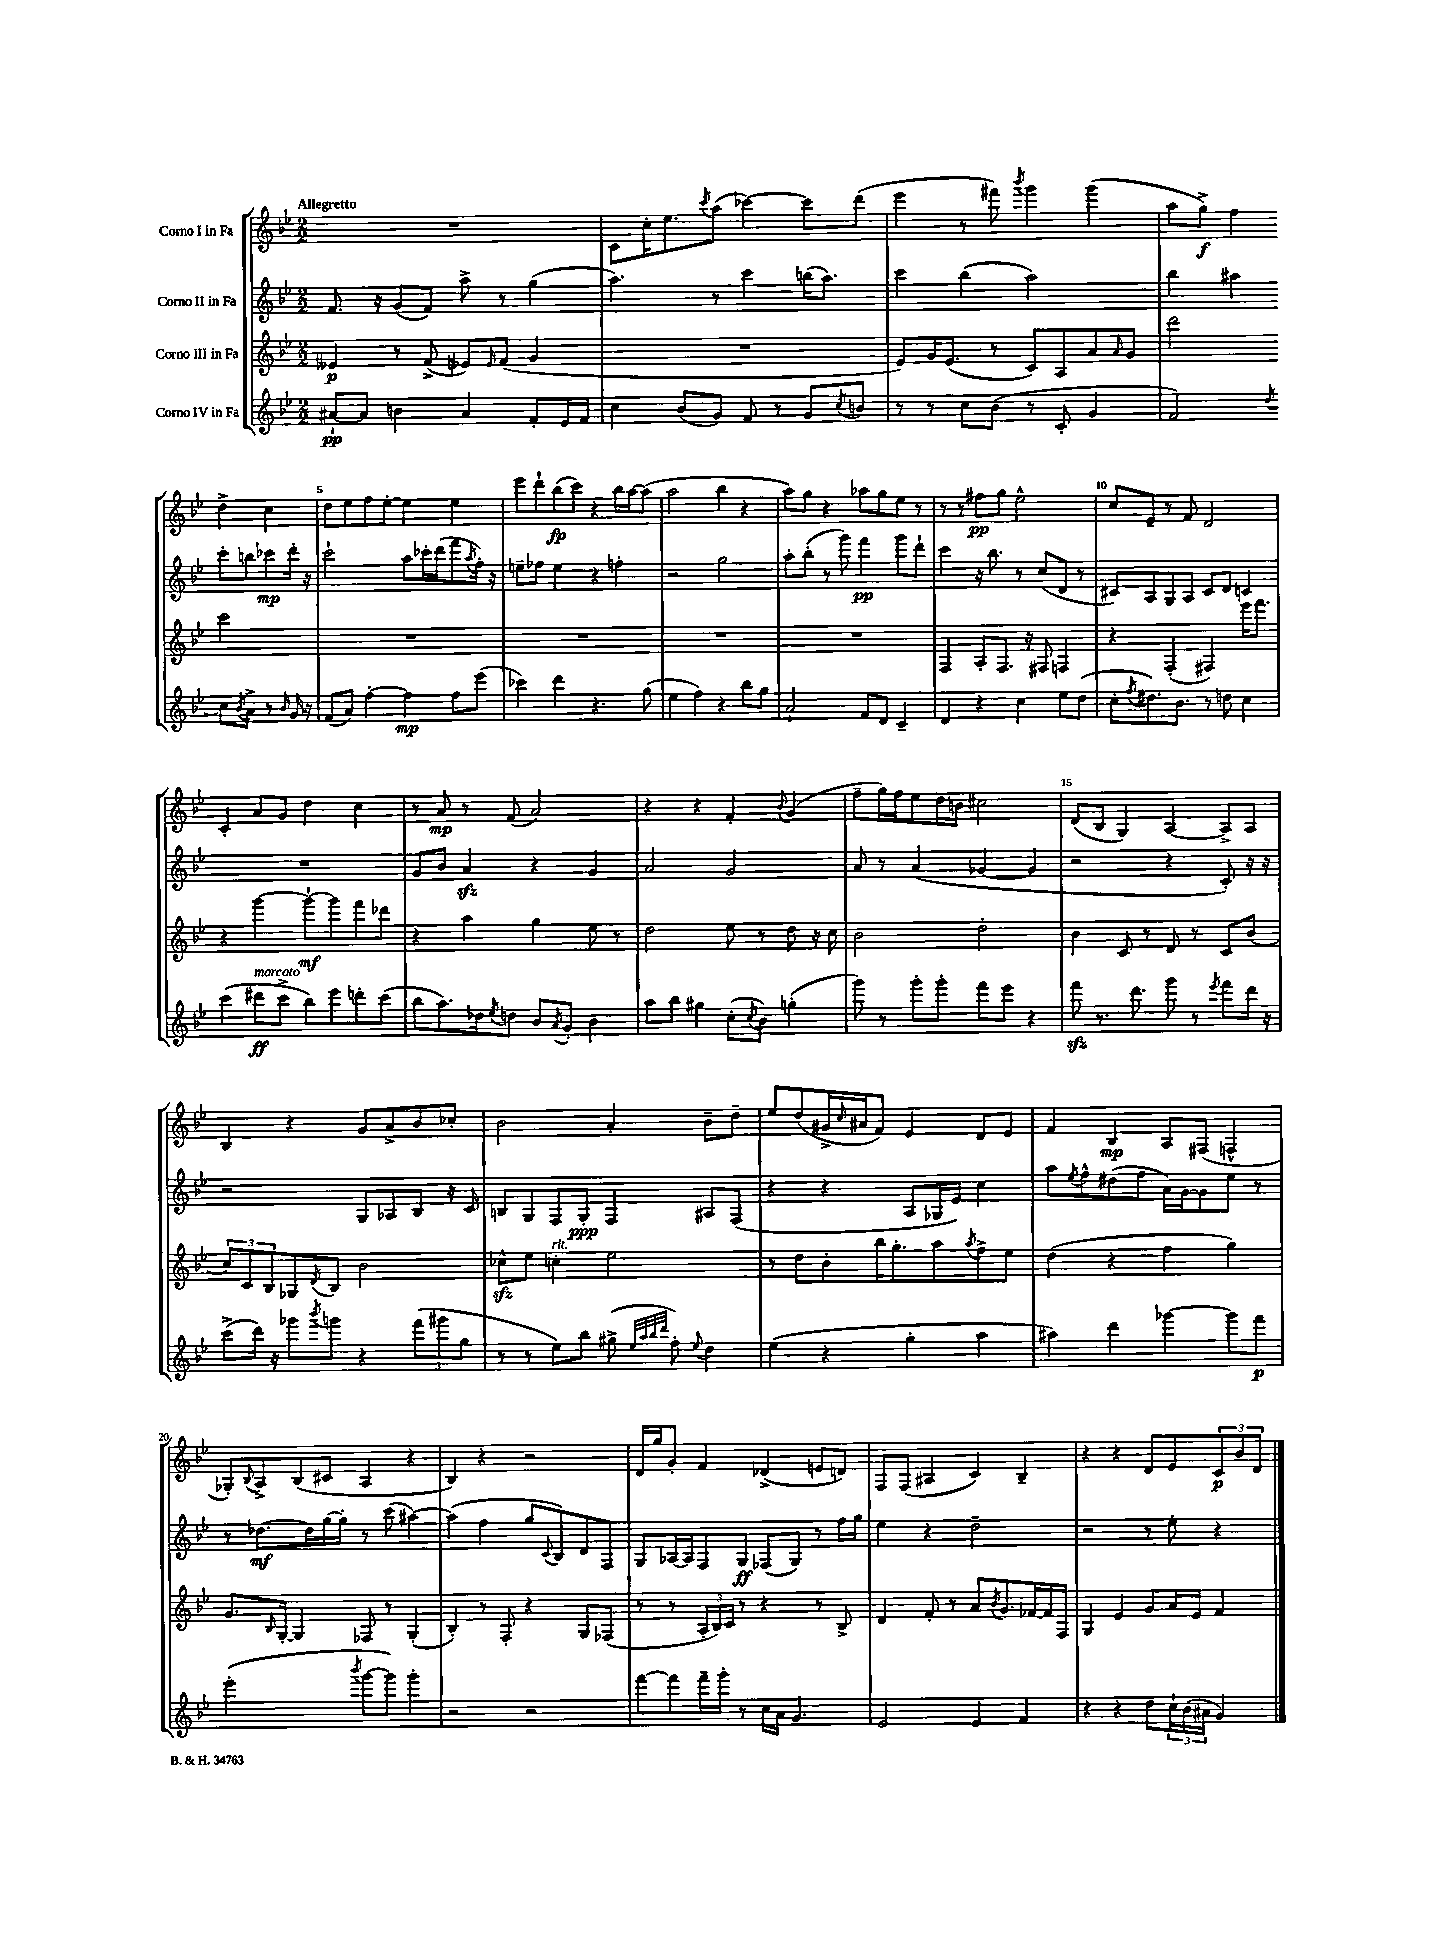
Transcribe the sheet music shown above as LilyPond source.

<<
\new StaffGroup <<
\new Staff = "s0" \with { instrumentName = "Corno I in Fa" } {
    \clef treble \key bes \major \numericTimeSignature \time 2/2 \tempo "Allegretto"
    R1 |
    c'8 c''16-. ees''8. \acciaccatura { c'''8 } a''8( ces'''4~) ces'''8 d'''8( |
    ees'''4 r8 fis'''8) \acciaccatura { bes'''8 } g'''4 g'''4( |
    a''8 g''8->\f) f''4 d''4-> c''4 |
    d''8 ees''8 f''8 ees''8~-. ees''4 ees''4 |
    ees'''8 d'''8-! bes''8\fp( c'''8) r4 bes''16 a''16~ a''8( |
    a''2 bes''4 r4 |
    a''8) g''8 r4 aes''8 g''8 ees''8 r8 |
    r8 r8 fis''8\pp g''8 ees''2-^ |
    c''8 ees'8-- r8 f'8 d'2 |
    c'4-. a'8 g'8 d''4 c''4 |
    r8 a'8\mp r8 f'8( a'2) |
    r4 r4 f'4-. \appoggiatura { bes'8 } g'4( |
    f''8-- g''16) f''16 ees''8 d''16 b'16 cis''2 |
    d'8( bes8 g4) a4~ a8-> a8 |
    bes4 r4 g'8 a'8-> bes'8 ces''8-. |
    bes'2 a'4-. bes'8-- d''8-- |
    ees''8 d''8( gis'16-> \grace { c''16 } ais'16 f'8) ees'4 d'8 ees'8 |
    f'4 bes4\mp a8 fis8( f4-^ |
    ges8-.) \appoggiatura { bes8 } a8-> bes8( cis'8 a4 r4 |
    bes4) r4 r2 |
    d'16 g''16 g'8-. f'4 des'4->( e'8 d'8) |
    f8 f8( ais4 c'4) bes4-- |
    r4 r4 d'8 ees'8 \tuplet 3/2 { c'8\p bes'8 d'8 } \bar "|." |
}
\new Staff = "s1" \with { instrumentName = "Corno II in Fa" } {
    \clef treble \key bes \major \numericTimeSignature \time 2/2
    f'8. r16 g'8( f'8) a''8-> r8 g''4( |
    a''4.) r8 c'''4 b''16( a''8.) |
    c'''4 bes''4( a''2) |
    bes''4 ais''4 c'''8-. b''8 ces'''8\mp d'''16-. r16 |
    c'''2-! a''8 ces'''16-. d'''16( f'''8 \acciaccatura { a''8 } f''16-.) r16 |
    e''8-- fes''8 e''4 r4 f''4-. |
    r2 g''2 |
    a''8-. bes''8-.( r8 g'''8) f'''4\pp g'''8 d'''8-! |
    c'''4 r16 bes''8. r8 c''8( d'8 r8 |
    cis'8) a8 g8 a8 cis'8 d'8 c'4 |
    R1 |
    g'8 bes'8 a'4\sfz r4 g'4 |
    a'2 g'2 |
    a'8 r8 a'4( ges'4~ ges'4 |
    r2 r4 c'8-.) r16 r16 |
    r2 g8 aes8 bes8 r16 c'16 |
    b8 g8 f8 g8-.\ppp f4 ais8 f8( |
    r4 r4 a8 ges16 ees'16) c''4 |
    a''8 \acciaccatura { ees''8 } f''8-^ dis''8( f''8 a'16) g'16~ g'8 ees''8 r8 |
    r8 des''8.~\mf des''16 g''16~ g''16-. r8 c'''8( ais''4~) |
    ais''4( f''4 g''8 \appoggiatura { c'8 } bes8) d'8 f8 |
    g8 aes16~ aes16 f8 g8\ff fes8( g8) r8 f''16 g''16 |
    ees''4 r4 d''2-- |
    r2 r8 ees''8-. r4 \bar "|." |
}
\new Staff = "s2" \with { instrumentName = "Corno III in Fa" } {
    \clef treble \key bes \major \numericTimeSignature \time 2/2
    eeses'4\p r8 f'8->( ees'8) \grace { ees'16 } f'8( g'4 |
    R1 |
    ees'8) g'16 ees'8.( r8 c'8) a8 a'8 \grace { a'16 } g'8 |
    d'''2 c'''2 |
    R1 |
    R1 |
    R1 |
    R1 |
    f4 a8-. f8. r16 fis8 f4 |
    r4 f4-.( fis4) ees'''16 f'''8. |
    r4 g'''4~ g'''8~-!\mf g'''8 f'''8 des'''8 |
    r4 a''4 g''4 ees''8 r8 |
    d''2 ees''8 r8 d''8 r16 c''16 |
    bes'2 d''2-. |
    bes'4 c'8 r8 d'8 r8 c'8 bes'8( |
    \tuplet 3/2 { c''8) c'8 bes8 } ges8 \acciaccatura { d'8 } bes8 bes'2 |
    ces''8-^\sfz ees''8 c''4-.^\markup { \italic "rit." } ees''2 |
    r8 d''8 bes'8-. bes''16 g''8.-. a''8 \acciaccatura { a''8 } f''8-> ees''8 |
    d''4( r4 f''4 g''4) |
    g'8. \grace { bes16 } g16~-. g4 fes8 r8 g4-.( |
    bes4-.) r8 f8-. r4 g8 fes8( |
    r8 r8 \tuplet 3/2 { a16-. bes16) c'16 } r8 r4 r8 bes8-> |
    d'4 f'8-. r8 a'8 \acciaccatura { bes'8 } g'8. fes'16~ fes'16 f16 |
    g4 ees'4 g'8 a'16 ees'16 f'4 \bar "|." |
}
\new Staff = "s3" \with { instrumentName = "Corno IV in Fa" } {
    \clef treble \key bes \major \numericTimeSignature \time 2/2
    ais'8~-!\pp ais'8 b'4 ais'4 f'8-. ees'16 f'16 |
    c''4 bes'8( g'8) f'8 r8 g'8 \acciaccatura { c''8 } b'8 |
    r8 r8 c''8 bes'8( r8 c'8-. g'4 |
    f'2) \acciaccatura { d''8 } c''8 \acciaccatura { bes'8 } a'8-> r8 \grace { bes'16 } g'16 r16 |
    f'8( a'8) f''4~-. f''4\mp f''8 ees'''8( |
    ces'''4) d'''4 r4. g''8( |
    ees''4 f''4) r4 bes''8 g''8 |
    a'2-! f'8 d'8 c'4-- |
    d'4 r4 c''4 ees''8 d''8( |
    c''8-. \acciaccatura { f''8 } dis''8.) bes'8. r8 d''8 c''4 |
    c'''4( dis'''8\ff^\markup { \italic "marcato" } c'''8-> bes''8) ees'''8 d'''8-. c'''8( |
    bes''8 a''8.) des''16 \acciaccatura { ees''8 } d''8 bes'8 \acciaccatura { a'8 } g'8-. bes'4 |
    a''8 bes''8 gis''4 c''8-.( \acciaccatura { c''8 } bes'8) g''4-.( |
    g'''8) r8 g'''8-. g'''8-. f'''8 ees'''8 r4 |
    f'''8\sfz r8. d'''8. g'''8 r8 \acciaccatura { ees'''8 } f'''8 d'''16 r16 |
    c'''8->( d'''16) r16 ges'''8 \acciaccatura { bes'''8 } g'''8 r4 \tuplet 3/2 { f'''8( gis'''8 g''8 } |
    r8 r8 ees''8) bes''8 gis''8->( \grace { ees''32 a''32 bes''32 d'''32 } f''8-.) \appoggiatura { ees''8 } d''4 |
    ees''4( r4 g''4-. a''4 |
    ais''4) d'''4 ges'''4~ ges'''8 f'''8\p |
    ees'''2-.( \acciaccatura { bes'''8 } g'''8~ g'''8) g'''4-. |
    r2 r2 |
    f'''8~ f'''8 f'''16-- g'''16-. r8 c''16 a'16 g'4. |
    ees'2 ees'4 f'4 |
    r4 r4 d''8 \tuplet 3/2 { c''16-! bes'16( ais'16 } g'4) \bar "|." |
}
>>
>>
\layout { \context { \Score \override BarNumber.break-visibility = ##(#f #t #t) barNumberVisibility = #(every-nth-bar-number-visible 5) } }
